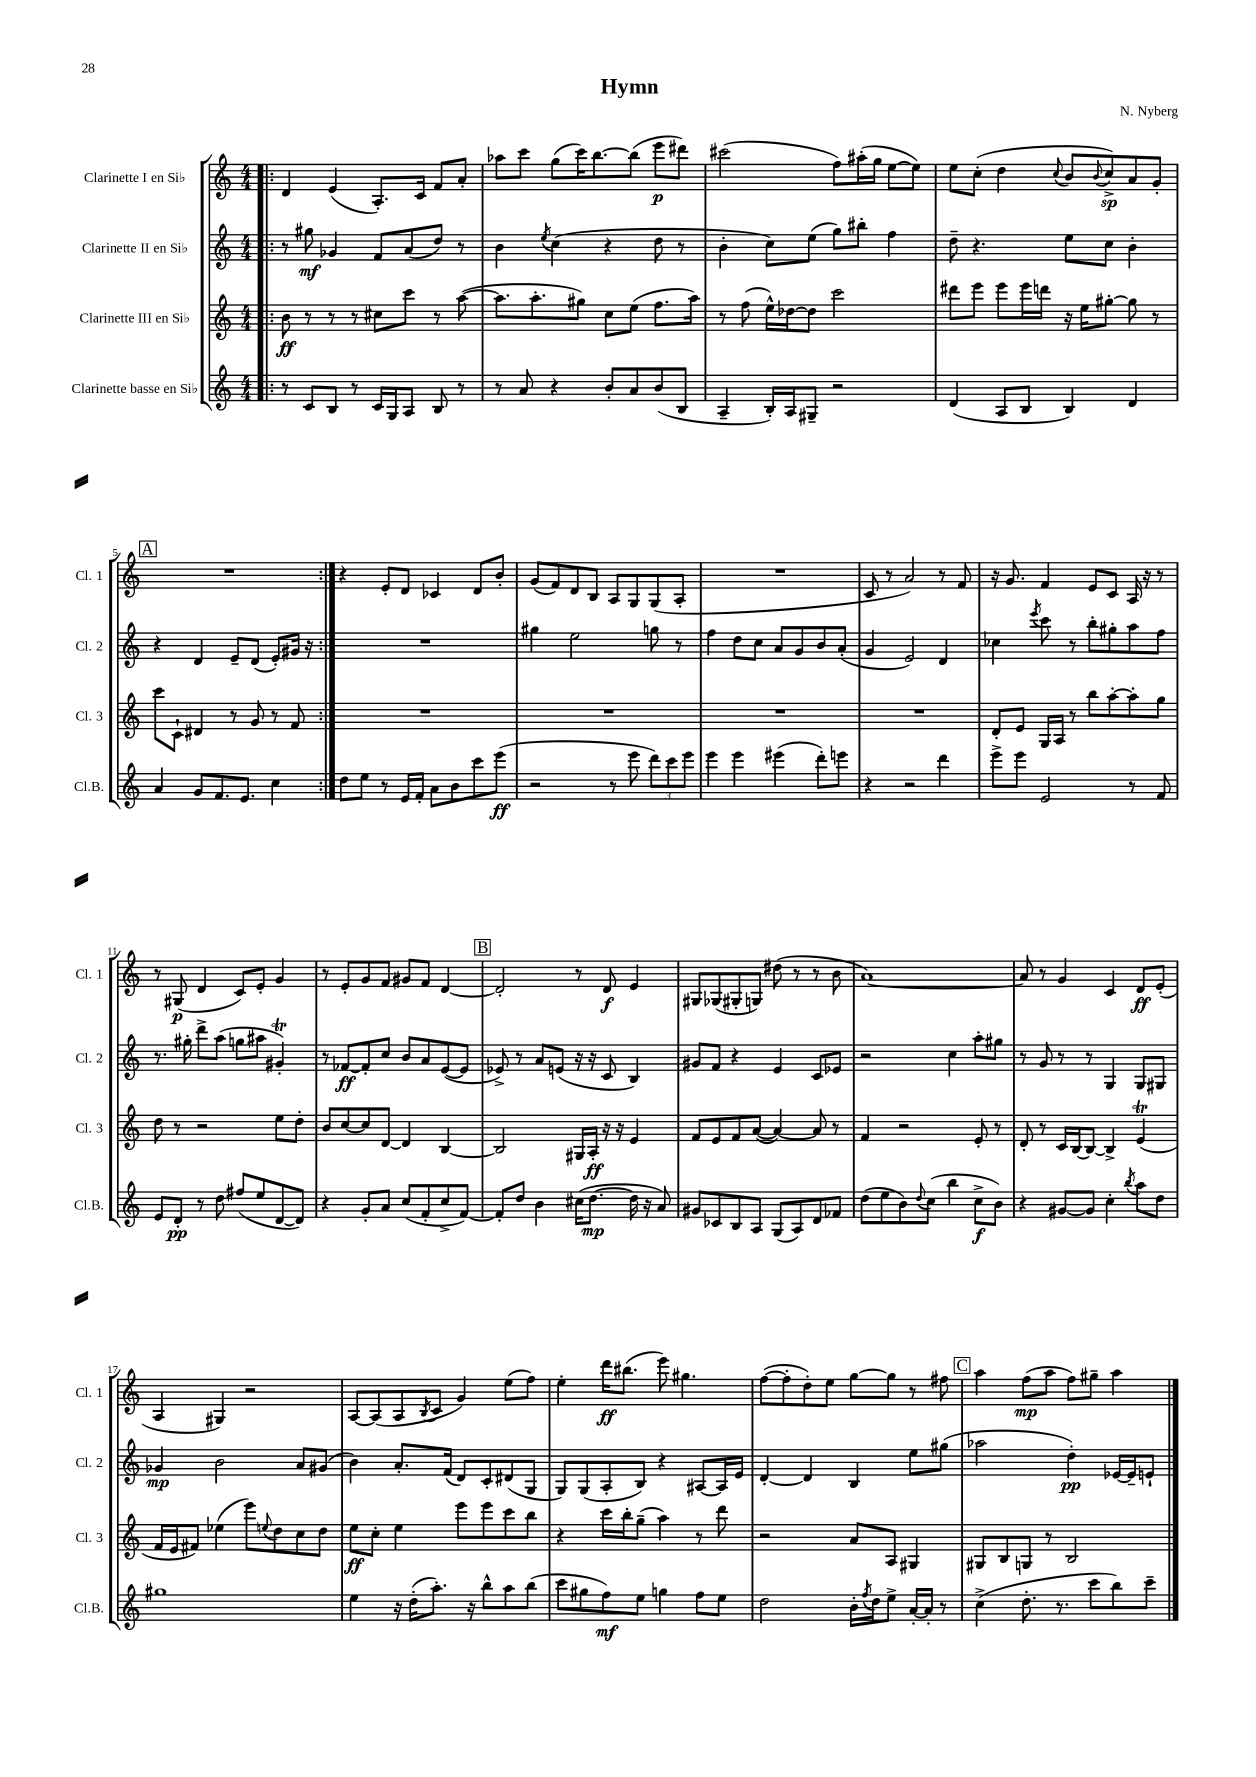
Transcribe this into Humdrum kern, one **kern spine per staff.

**kern	**kern	**kern	**kern
*staff4	*staff3	*staff2	*staff1
*clefG2	*clefG2	*clefG2	*clefG2
*k[]	*k[]	*k[]	*k[]
*M4/4	*M4/4	*M4/4	*M4/4
=!|:	=!|:	=!|:	=!|:
8r	8b	8r	4d
8c	8r	8gg#	.
8B	8r	4g-	(4e
8r	8r	.	.
16c	8cc#	8f	8.A')
16G	.	.	.
8A	8ccc	(8a	.
.	.	.	16c
8B	8r	8dd)	8f
8r	([8aa	8r	8a'
=	=	=	=
8r	8.aa]	4b	8aa-
8a	.	.	8ccc
.	8.aa'	.	.
.	.	8qee	.
4r	.	(4cc	(8gg
.	8gg#)	.	16ccc)
.	.	.	[8.bb
8b'	8cc	4r	.
8a	(8ee	.	(8bb]
(8b	8.ff	8dd	8eee
8B	.	8r	8ddd#)
.	16aa)	.	.
=	=	=	=
4A~	8r	4b'	(2ccc#
.	(8ff	.	.
16B')	16ee^^)	8cc)	.
16A	[16dd-	.	.
8G#~	8dd-]	(8ee	.
2r	2ccc	8gg)	8ff)
.	.	8bb#'	(16aa#'
.	.	.	16gg
.	.	4ff	[8ee
.	.	.	8ee])
=	=	=	=
(4d	8ddd#	8dd~	8ee
.	8eee	4.r	(8cc'
8A	8eee	.	4dd
8B	16eee	.	.
.	16ddd	.	.
.	.	.	8qqcc
4B)	16r	8ee	8b
.	16ee	.	.
.	.	.	8qqb
.	[8gg#'	8cc	8cc^)
4d	8gg#]	4b'	8a
.	8r	.	8g'
=	=	=	=
4a	8ccc	4r	1r
.	8c`	.	.
8g	4d#	4d	.
8.f	.	.	.
.	8r	8e~	.
8.e	.	.	.
.	8g	(8d	.
4cc	8r	8e')	.
.	8f	16g#	.
.	.	16r	.
=:|!	=:|!	=:|!	=:|!
8dd	1r	1r	4r
8ee	.	.	.
8r	.	.	8e'
16e	.	.	8d
16f'	.	.	.
8a	.	.	4c-
8b	.	.	.
8ccc	.	.	8d
(8eee	.	.	8b'
=	=	=	=
2r	1r	4gg#	(8g
.	.	.	8f)
.	.	2ee	8d
.	.	.	8B
8r	.	.	8A
8eee	.	.	8G
12ddd)	.	8gg	(8G
12ccc	.	.	.
.	.	8r	8A'
12eee	.	.	.
=	=	=	=
4eee	1r	4ff	1r
4eee	.	8dd	.
.	.	8cc	.
(4eee#	.	8a	.
.	.	8g	.
8ddd')	.	8b	.
8eee	.	(8a'	.
=	=	=	=
4r	1r	4g	8c
.	.	.	8r
2r	.	2e)	2a)
4ddd	.	4d	8r
.	.	.	8f
=	=	=	=
8eee^	8d'	4cc-	16r
.	.	.	8.g
8eee	8e	.	.
.	.	8qeee	.
2e	16G	8ccc	4f
.	16A	.	.
.	8r	8r	.
.	8bb	8bb'	8e
.	[8aa'	8gg#'	8c
8r	8aa']	8aa	16A
.	.	.	16r
8f	8gg	8ff	8r
=	=	=	=
8e	8dd	8.r	8r
8d'	8r	.	(8G#
.	.	16gg#'	.
8r	2r	8ddd^	4d
8dd	.	(8aa	.
(8ff#	.	8gg	8c)
8ee	.	8aa#	8e'
[8d	8ee	4g#')	4g
8d])	8dd'	.	.
=	=	=	=
4r	8b	8r	8r
.	[8cc	[8f-	8e'
8g'	8cc]	8f-']	8g
8a	[8d	8cc	8f
(8cc	4d]	8b	8g#
8f'	.	8a	8f
8cc^	[4B	([8e	[4d
[8f)	.	8e]	.
=	=	=	=
8f']	2B]	8e-^)	2d']
8dd	.	8r	.
4b	.	8a	.
.	.	(8e	.
(16cc#	16G#	16r	8r
[8.dd	16A'	16r	.
.	16r	8c	8d
.	16r	.	.
16dd]	4e	4B)	4e
16r	.	.	.
8a)	.	.	.
=	=	=	=
8g#	8f	8g#	8G#
8c-	8e	8f	(8G-
8B	8f	4r	8G#'
8A	([8a	.	8G)
(8G	4a_)	4e	(8dd#
8A)	.	.	8r
8d	8a]	8c	8r
8f-	8r	8e-	8b
=	=	=	=
(8dd	4f	2r	[1a)
8ee	.	.	.
8b)	2r	.	.
8qqdd	.	.	.
(8cc	.	.	.
4bb	.	4cc	.
8cc^	8e'	8aa'	.
8b)	8r	8gg#	.
=	=	=	=
4r	8d'	8r	8a]
.	8r	8g	8r
[8g#	16c	8r	4g
.	[16B	.	.
8g#]	8B_	8r	.
4cc'	4B^]	4G	4c
8qbb	.	.	.
8aa	(4e	8G	8d
8dd	.	8G#	(8e'
=	=	=	=
1gg#	16f	4g-	4A
.	16e	.	.
.	8f#)	.	.
.	(4ee-	2b	4G#)
.	8eee)	.	2r
.	8qqee	.	.
.	8dd	.	.
.	8cc	8a	.
.	8dd	(8g#	.
=	=	=	=
4ee	8ee	4b)	[8A
.	8cc'	.	(8A]
16r	4ee	8.a'	8A
(16dd'	.	.	.
.	.	.	8qB
8.aa')	.	.	8c
.	.	(16f	.
.	8eee	8d)	4g)
16r	.	.	.
8bb^^	8eee	8c'	.
8aa	8ccc	(8d#	(8ee
(8bb	8bb	8G	8ff)
=	=	=	=
8ccc	4r	8G)	4ee'
8gg#	.	(8G	.
8ff)	16ccc	8A'	16ddd
.	16bb'	.	(8.bb#
8ee	(8gg~	8B)	.
4gg	4aa)	4r	8eee)
.	.	.	4.gg#
8ff	8r	[8A#	.
8ee	8ddd	16A#]	.
.	.	16e	.
=	=	=	=
2dd	2r	[4d'	([8ff
.	.	.	8ff']
.	.	4d]	8dd')
.	.	.	8ee
16b'	8a	4B	[8gg
8qff	.	.	.
16dd	.	.	.
8ee^	8A	.	8gg]
[16a'	4G#	8ee	8r
16a']	.	.	.
8r	.	(8gg#	8ff#
=	=	=	=
(4cc^	8G#	2aa-	4aa
.	8B	.	.
8.dd'	8G	.	(8ff
.	8r	.	8aa
8.r	.	.	.
.	2B	4dd')	8ff)
8ccc	.	.	8gg#~
8bb)	.	[16e-	4aa
.	.	16e-~]	.
8ccc~	.	8e`	.
==	==	==	==
*-	*-	*-	*-
